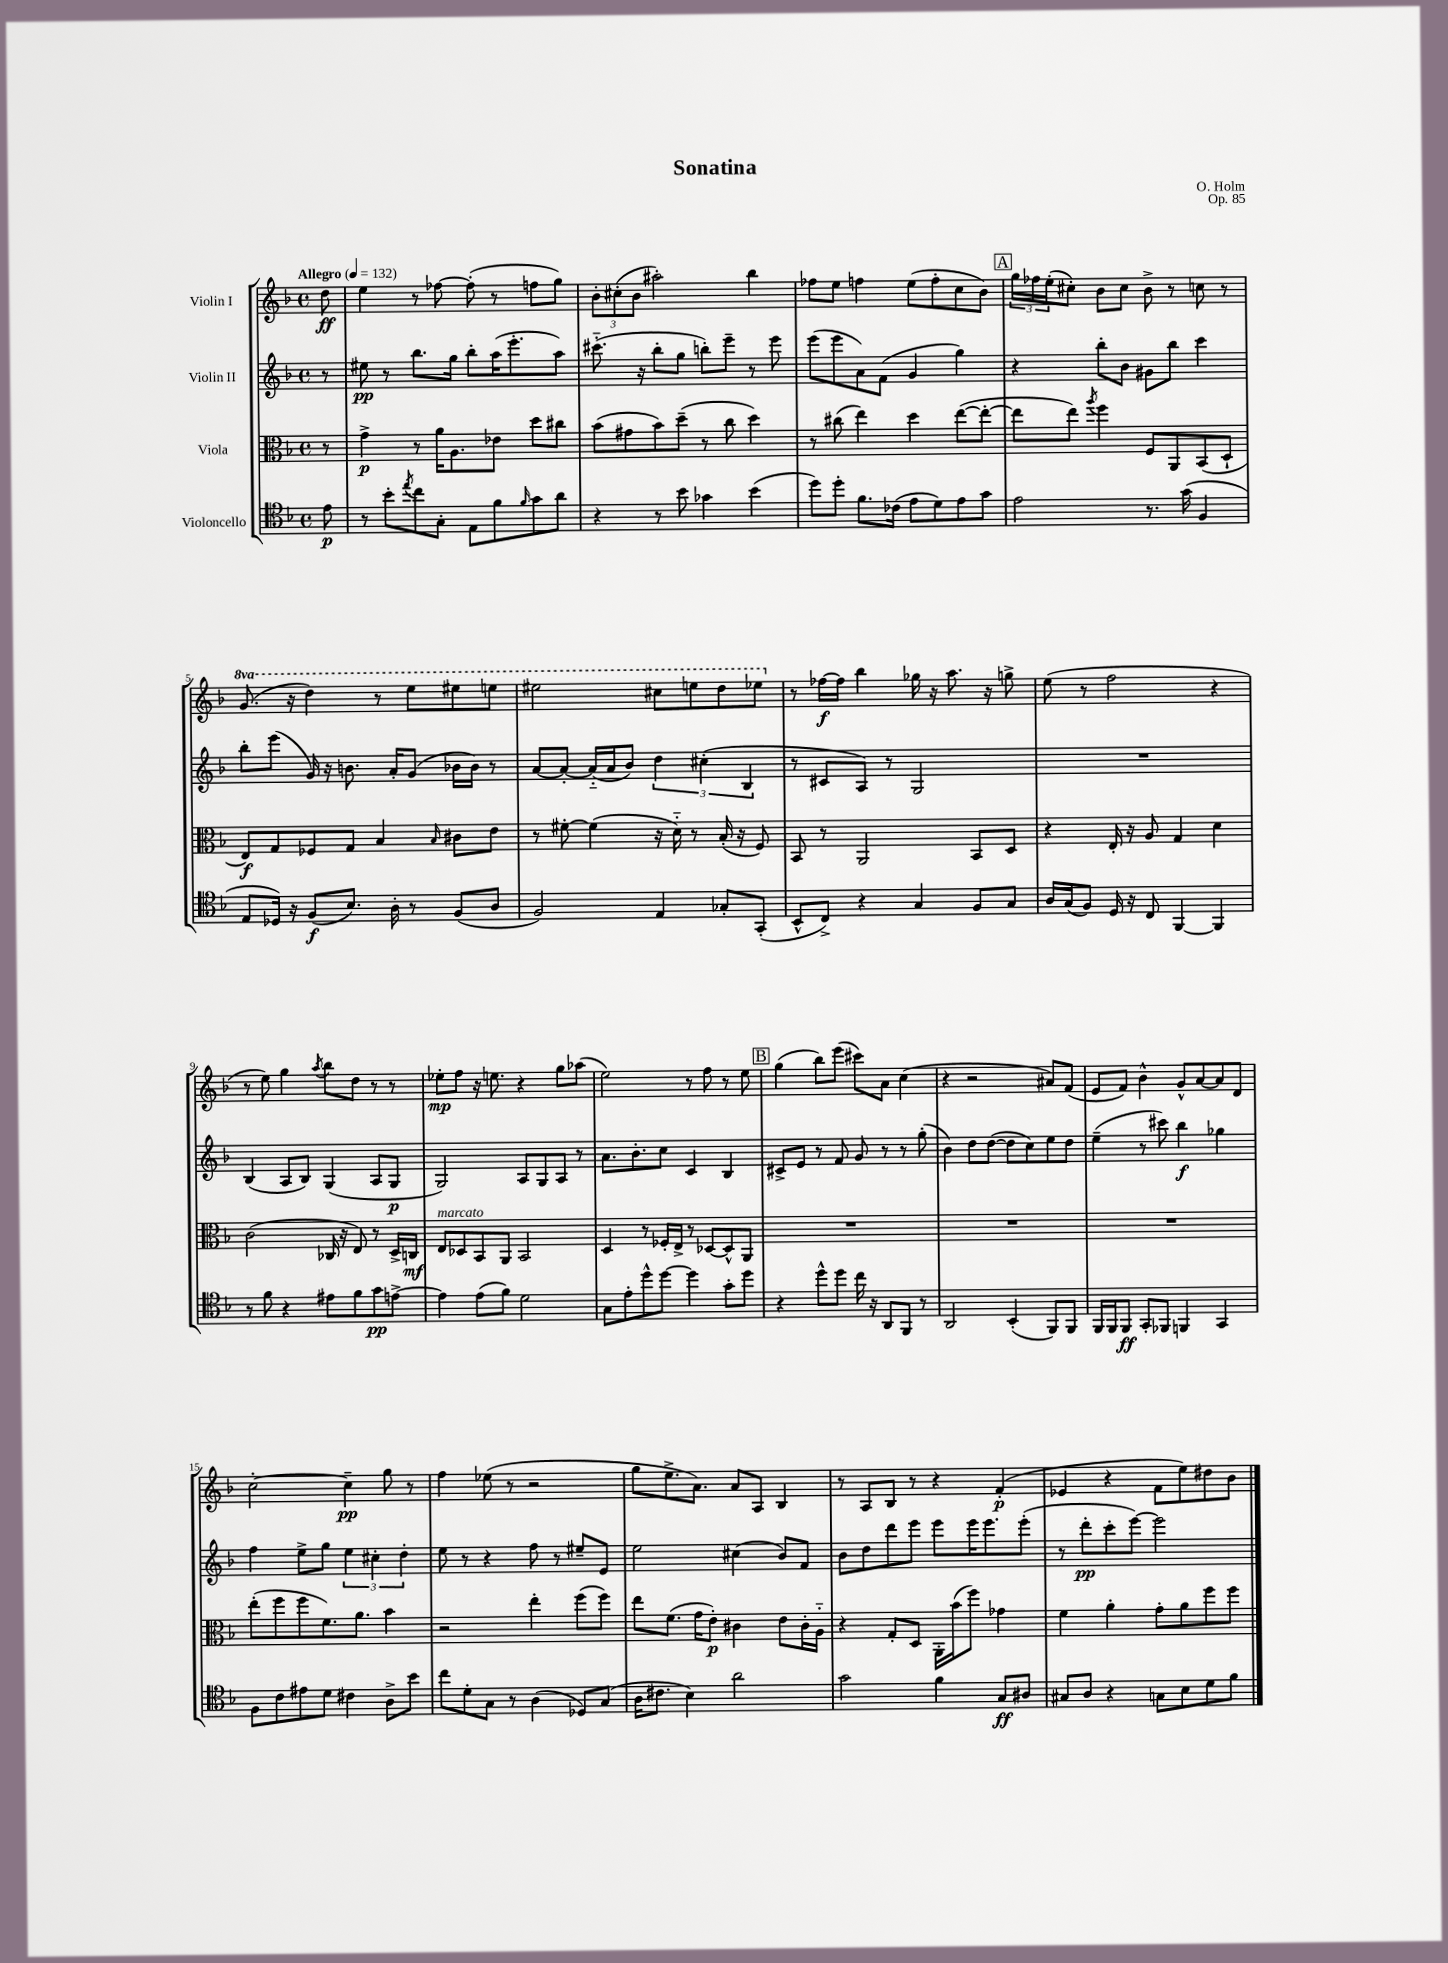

**kern	**kern	**kern	**kern
*staff4	*staff3	*staff2	*staff1
*clefC4	*clefC3	*clefG2	*clefG2
*k[b-]	*k[b-]	*k[b-]	*k[b-]
*M4/4	*M4/4	*M4/4	*M4/4
*met(c)	*met(c)	*met(c)	*met(c)
*MM132	*MM132	*MM132	*MM132
8e	8r	8r	8dd
=	=	=	=
8r	4g^	8ee#	4ee
8b-'	.	8r	.
8qee	.	.	.
8cc	8r	8.bb-	8r
8G'	16a	.	[8ff-
.	8.A	16gg	.
8E	.	8bb-'	(8ff-']
8f	8e-	(16aa	8r
.	.	8.eee'	.
16qqf	.	.	.
8g	8dd	.	8ff
8a	8cc#	8aa)	8gg)
=	=	=	=
4r	(8b-	(8.ccc#'~	12b-'
.	.	.	(12cc#'
.	8g#	.	.
.	.	.	12b-
.	.	16r	.
8r	8b-)	8bb-'	2aa#')
8b-	(8dd~	8gg	.
4g-	8r	8bb')	.
.	8cc	8eee~	.
(4b-	4dd)	8r	4bb-
.	.	8eee	.
=	=	=	=
8dd)	8r	(8eee	8ff-
8dd'	(8cc#	8eee	8ee
8.f	4ee)	8a)	4ff
.	.	(8f	.
(16c-	.	.	.
8e	4dd	4g	(8ee
8d)	.	.	8ff'
8e	([8ee	4gg)	8cc
8g	8ee'_	.	8b-)
=	=	=	=
2e	8ee]	4r	24gg
.	.	.	24ff-
.	.	.	(24ee'
.	8ee)	.	8cc#')
.	8qaa	.	.
.	4ff	8bb-'	8b-
.	.	8b-	8cc#
8.r	8F	8g#	8b-^
.	8AA	8bb-	8r
(16g	.	.	.
4F	(8BB-	4ccc	8cc
.	8D`	.	8r
=	=	=	=
8E	8E)	8bb-'	(8.gg
16D-)	8G	(8eee	.
16r	.	.	16r
(8F	8F-	16g)	4ddd)
.	.	16r	.
8.B-)	8G	8.b	.
.	4B-	.	8r
16A'	.	16a'	.
8r	.	(8g	8eee
.	16qqB-	.	.
(8F	8c#	16b-	8eee#
.	.	16b-)	.
8A	8e	8r	8eee
=	=	=	=
2F)	8r	[8a	2eee#
.	[8f#'	8a'_	.
.	(4f#]	(16a'~]	.
.	.	16a	.
.	.	8b-)	.
4E	16r	6dd	8ccc#
.	16d'~)	.	.
.	8r	.	8eee
.	.	(6cc#'	.
8G-'	(16B-'	.	8ddd
.	16r	.	.
.	.	6B-	.
(8GG'	8F)	.	8eee-
=	=	=	=
8BB-^^	8BB-	8r	8r
8C^)	8r	8c#	[16ff-
.	.	.	16ff-]
4r	2AA	8A)	4bb-
.	.	8r	.
4G	.	2G	16gg-
.	.	.	16r
.	.	.	8.aa
8F	8BB-	.	.
.	.	.	16r
8G	8D	.	8gg^
=	=	=	=
16A	4r	1r	(8ee
(16G	.	.	.
8F)	.	.	8r
16D	16E'	.	2ff
16r	16r	.	.
8C	8A	.	.
[4FF	4G	.	.
4FF]	4d	.	4r
=	=	=	=
8r	(2c	(4B-	8r
8f	.	.	8ee)
4r	.	8A	4gg
.	.	8B-)	.
.	.	.	8qaa
8e#	16C-	(4G	8bb-
.	16r	.	.
8f	8E)	.	8dd
8g	8r	8A	8r
[8e^	16D^	8G	8r
.	16C	.	.
=	=	=	=
4e]	8E	2G)	8ee-'
.	8D-	.	8ff
(8e	8BB-	.	16r
.	.	.	8.ee
8f)	8AA	.	.
2d	2BB-	8A	4r
.	.	8G	.
.	.	8A	8gg
.	.	8r	(8aa-
=	=	=	=
8G	4D	8.a	2ee)
8e'	.	.	.
.	.	8.b-'	.
8dd^^	8r	.	.
[8dd	16F-'	8cc	.
.	16E^	.	.
4dd]	8r	4c	8r
.	[8D-	.	8ff
8g'	8D-^^]	4B-	8r
8dd	8AA	.	8ee
=	=	=	=
4r	1r	8c#^	(4gg
.	.	8e	.
8dd^^	.	8r	8bb-)
8dd	.	8f	(8eee
16cc	.	8g	8ccc#)
16r	.	.	.
8AA	.	8r	8a
8FF	.	8r	(4cc
8r	.	(8gg'	.
=	=	=	=
2AA	1r	4b-)	4r
.	.	8dd	2r
.	.	([8dd	.
(4BB-'	.	8dd]	.
.	.	8cc)	.
8FF)	.	8ee	8a#)
8FF	.	8dd	(8f
=	=	=	=
16FF	1r	(4ee~	8e
16FF	.	.	.
8FF	.	.	8f)
8GG'	.	8r	4b-^^
8FF-	.	8ccc#)	.
4FF	.	4bb-	8g^^
.	.	.	[8a
4GG	.	4gg-	8a]
.	.	.	8d
=	=	=	=
8F	(8ee'	4ff	[2cc'
8c	8ff	.	.
8e#	8ff	8ee^	.
8d	8.f)	8gg	.
4c#	.	6ee	4cc~]
.	8.a	.	.
.	.	6cc#'	.
8A^	4b-	.	8gg
.	.	6dd'	.
8b-	.	.	8r
=	=	=	=
8cc	2r	8ee	4ff
8d'	.	8r	.
8G	.	4r	(8ee-
8r	.	.	8r
(4A	4ee'	8ff	2r
.	.	8r	.
8D-)	(8ff	8ee#~	.
(8G	8ff)	8e	.
=	=	=	=
16A	8ee	2ee	8gg
8.c#	.	.	.
.	(8.f	.	8.ee^
4B-)	.	.	.
.	16g	.	8.a)
.	8e')	.	.
2a	4c#	(4cc#	8a
.	.	.	8A
.	8e	8b-)	4B-
.	16c#'	8f	.
.	16A'~	.	.
=	=	=	=
2g	4r	8b-	8r
.	.	8dd	8A
.	8G'	8ddd	8B-
.	8D	8eee	8r
4f	16AA'	8eee	4r
.	(16b-	.	.
.	8ff)	16eee	.
.	.	8.eee	.
8G	4g-	.	(4f'
8A#	.	(8eee'	.
=	=	=	=
8G#	4f	8r	4e-
8A	.	8ddd'	.
4r	4a'	8ccc'	4r
.	.	[8eee)	.
8G	8g'	2eee]	8f
8B-	8a	.	8ee)
8d	8ff	.	8dd#
8f	8ff	.	8b-
==	==	==	==
*-	*-	*-	*-
